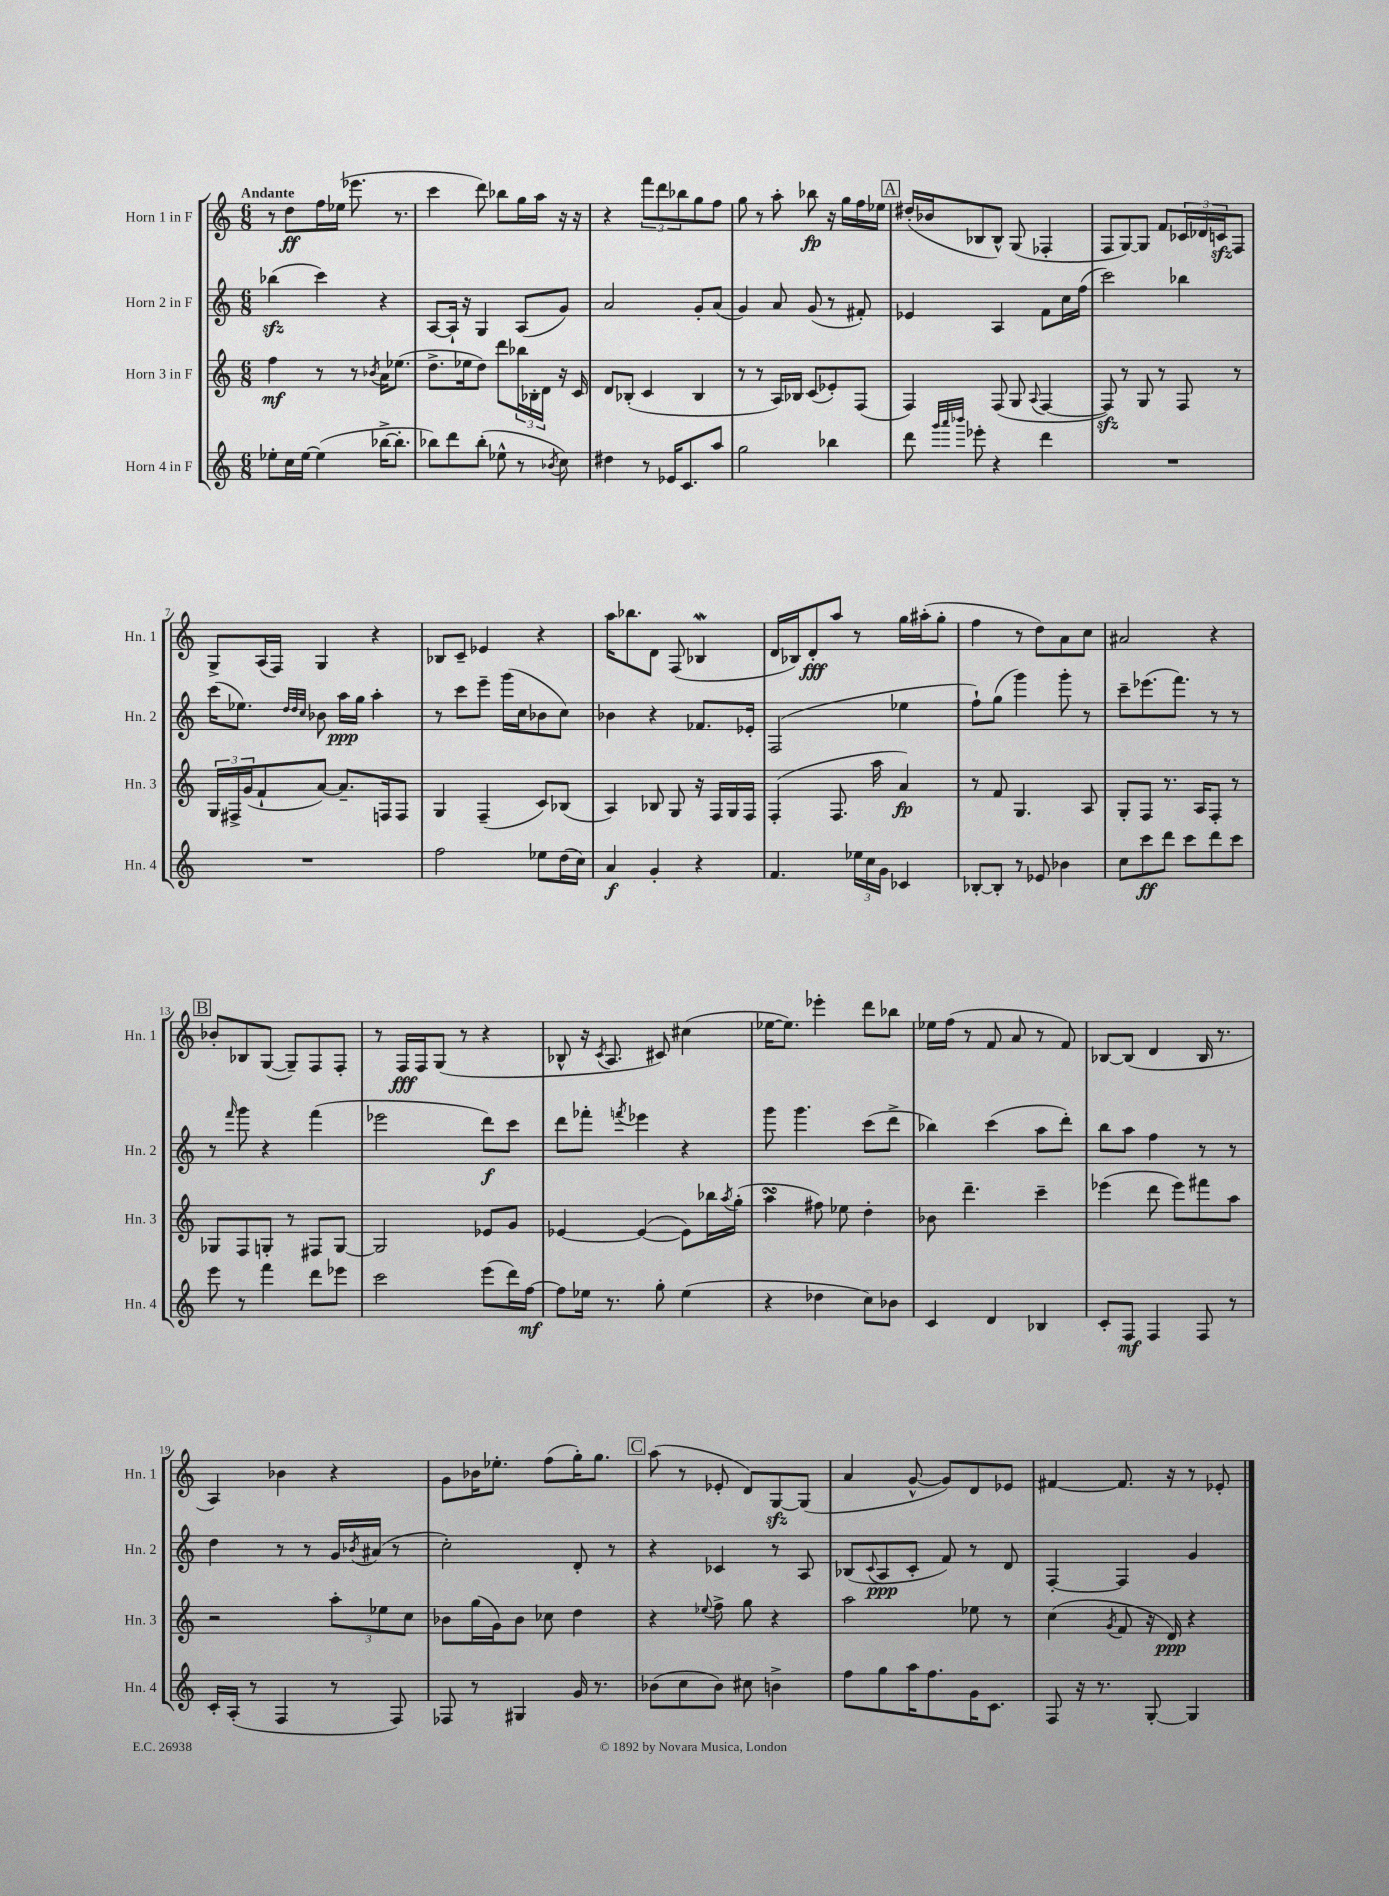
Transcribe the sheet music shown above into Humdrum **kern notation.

**kern	**kern	**kern	**kern
*staff4	*staff3	*staff2	*staff1
*clefG2	*clefG2	*clefG2	*clefG2
*k[]	*k[]	*k[]	*k[]
*M6/8	*M6/8	*M6/8	*M6/8
8ee-'	4ff	(4bb-	8r
16cc	.	.	8dd
[16ee-	.	.	.
(4ee-]	8r	4ccc)	16ff
.	.	.	(16ee-
.	8r	.	8.eee-
.	8qb-	.	.
[16bb-^	16a	4r	.
8.bb-']	(8.ee-	.	8.r
=	=	=	=
8bb-)	8.dd^	[8A	4ccc
8ddd	.	16A`]	.
.	16ee-	16r	.
(8bb-'	8dd)	4G	8ddd)
8ee-^^	8ddd	.	8bb-
8r	24bb-	(8A	16gg
.	24B-'	.	.
.	.	.	16aa
.	24d	.	.
8qb-	.	.	.
8cc)	16r	8g)	16r
.	16c	.	16r
=	=	=	=
4dd#	8d	2a	4r
.	(8B-'	.	.
8r	4c	.	12fff
.	.	.	12ddd
16e-	.	.	.
.	.	.	12bb-
8.c	.	.	.
.	4B-	8g'	8gg
8aa	.	(8a	8ff
=	=	=	=
2gg	8r	4g)	8gg
.	8r	.	8r
.	16A)	8a	8aa'
.	16B-	.	.
.	(8c	(8g	8bb-
4bb-	8e-')	8r	16r
.	.	.	16gg
.	(8F	8f#')	16ff
.	.	.	16ee-
=	=	=	=
8ddd	4F)	4e-	(16dd#'
.	.	.	16b-
32qqggg	.	.	.
32qqaaa	.	.	.
32qqbbb-	.	.	.
8eee-'	.	.	8B-
4r	(8F	4A	8B-^^)
.	8G	.	(8G
.	8qqA	.	.
4ddd	[4F	8f	4F-'
.	.	16cc	.
.	.	(16ff	.
=	=	=	=
2.r	8F])	2ccc)	8F
.	8r	.	[8G)
.	8G	.	8G]
.	8r	.	8f
.	8F	4bb-	24c-
.	.	.	24d-
.	.	.	24c
.	8r	.	8F
=	=	=	=
2.r	24G	(16ccc	8G^
.	24F#^	.	.
.	.	8.ee-)	.
.	(24g	.	.
.	8f`	.	(16A
.	.	.	16F)
.	.	32qqdd	.
.	.	32qqdd	.
.	.	32qqcc	.
.	[8a)	8b-	4G
.	8.a~]	16aa	.
.	.	16gg	.
.	.	4aa'	4r
.	16F	.	.
.	8F	.	.
=	=	=	=
2ff	4G	8r	8B-
.	.	8ccc	8c~
.	(4F~	8eee~	4e-
.	.	(16ggg	.
.	.	16cc	.
8ee-	8c)	8b-	4r
(16dd	(8B-	8cc)	.
16cc)	.	.	.
=	=	=	=
4a	4A)	4b-	16aa
.	.	.	8.bb-
4g'	8B-	4r	8d
.	8G	.	(8F
4r	16r	8.f-	4B-
.	16F	.	.
.	16G	.	.
.	16F	16e-'	.
=	=	=	=
4.f	(4F'	(2F	16d
.	.	.	16B-)
.	.	.	8d'
.	8.F	.	8aa
24ee-	.	.	8r
24cc	.	.	.
.	16aa	.	.
24g	.	.	.
4c-	4a)	4ee-	16gg
.	.	.	(16aa#'
.	.	.	8gg'
=	=	=	=
[8B-'	8r	8ff`)	4ff
8B-']	8f	(8gg	.
8r	4.G	4ggg)	8r
8e-	.	.	8dd)
4b-	.	8ggg'	8a
.	8A	8r	8cc
=	=	=	=
8cc	8G'	8ccc~	2a#
8ccc	8F	(8.eee-	.
8ddd	8.r	.	.
.	.	8.fff)	.
8ccc	.	.	.
.	16A	.	.
8ddd	8F'	8r	4r
8ccc	8r	8r	.
=	=	=	=
8eee	8G-	8r	8b-'
.	.	16qqfff	.
8r	8F	8ggg	8B-
4fff	8G'	4r	([8G
.	8r	.	8G~])
8ddd	8F#	(4fff	8F
8eee-	[8G	.	8F'
=	=	=	=
2ccc	2G]	2eee-	8r
.	.	.	16F
.	.	.	16F
.	.	.	(8G
.	.	.	8r
(8eee	8e-	8ddd)	4r
16ddd)	8g	8ccc	.
[16ff	.	.	.
=	=	=	=
8ff]	[4e-	8ddd	8B-^^
16ee-	.	8fff-'	16r
.	.	.	8qc
8.r	.	.	8.A
.	.	8qfff	.
.	(4e-_	4eee-	.
8gg'	.	.	8c#)
(4ee-	8e-])	4r	(4cc#
.	16bb-	.	.
.	8qaa	.	.
.	(16gg'	.	.
=	=	=	=
4r	4aa	8ggg	[16ee-
.	.	.	8.ee-])
.	.	4.ggg	.
4dd-	8ff#)	.	4eee-'
.	8ee-	.	.
8cc)	4dd'	(8ccc	8ddd
8b-	.	8ddd^	8bb-
=	=	=	=
4c	8b-	4bb-)	16ee-
.	.	.	(16ff
.	4.ddd~	.	8r
4d	.	(4ccc	8f
.	.	.	8a
4B-	4ccc~	8aa	8r
.	.	8ddd')	8f)
=	=	=	=
8c'	(4eee-	8bb	[8B-
8F	.	8aa	(8B-]
4F	8ddd	4ff	4d
.	8eee-)	.	.
8F	8fff#	8r	16B-
.	.	.	8.r
8r	8aa	8r	.
=	=	=	=
16c'	2r	4dd	4A)
(16A'	.	.	.
8r	.	.	.
4F	.	8r	4b-
.	.	8r	.
8r	12aa'	16g	4r
.	.	8qb-	.
.	.	(16a#	.
.	12ee-	.	.
8F)	.	8r	.
.	12cc	.	.
=	=	=	=
8F-	8b-	2cc')	8g
8r	(16gg	.	16b-
.	16g)	.	8.ee-'
4G#	8b-	.	.
.	8cc-	.	(8ff
16g	4dd	8d'	16gg')
8.r	.	.	8.gg
.	.	8r	.
=	=	=	=
(8b-	4r	4r	(8aa
8cc	.	.	8r
.	8qqee-	.	.
8b-)	8ff^	4c-	8e-'
8cc#	8gg	.	8d)
4b^	4r	8r	[8G
.	.	8A	(8G]
=	=	=	=
8ff	2aa	(8B-	4a
.	.	8qqc	.
8gg	.	8A	.
16aa	.	8c'	[8g^^
8.ff	.	.	.
.	.	8f)	8g])
16g	8ee-	8r	8d
8.c	.	.	.
.	8r	8d	8e-
=	=	=	=
8F	(4cc	[4F'	[4f#
16r	.	.	.
8.r	.	.	.
.	8qg	.	.
.	8f	4F]	8.f#]
[8G'	16r	.	.
.	16d)	.	16r
4G]	4r	4g	8r
.	.	.	8e-'
==	==	==	==
*-	*-	*-	*-
